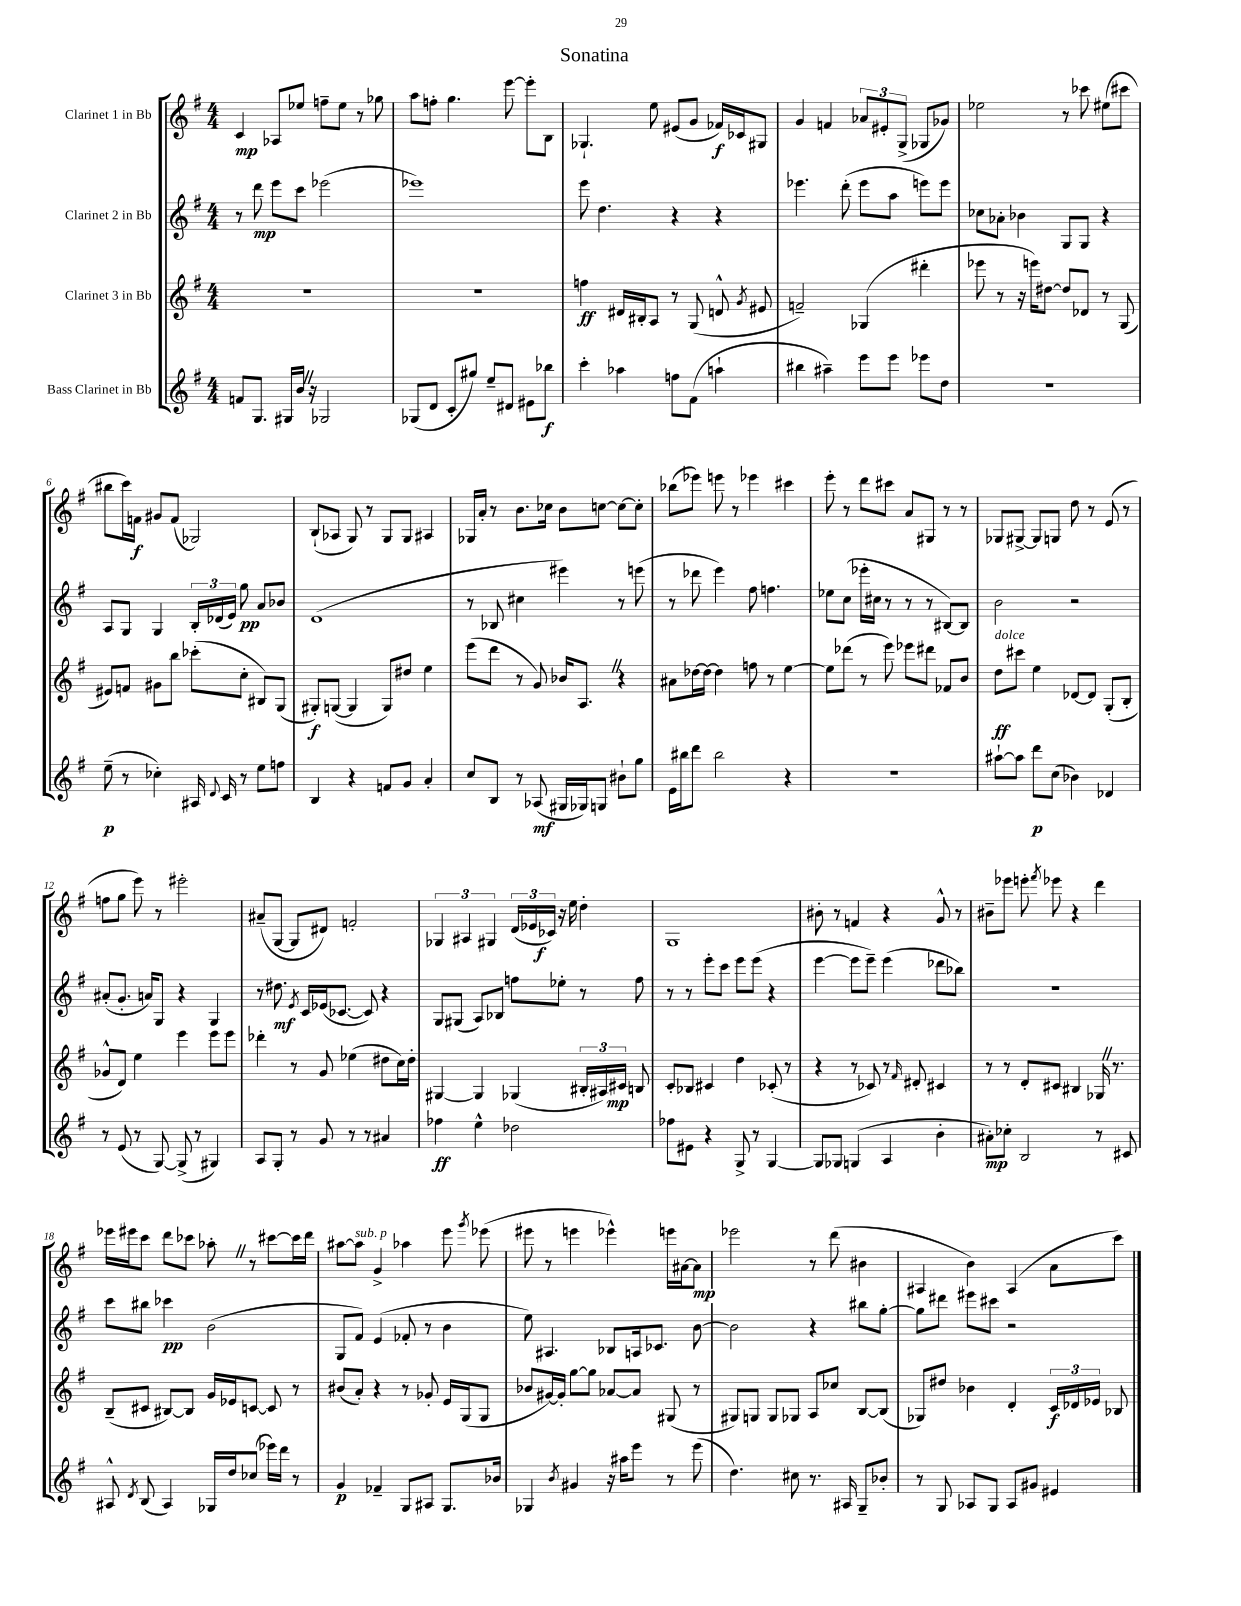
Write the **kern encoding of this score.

**kern	**kern	**kern	**kern
*staff4	*staff3	*staff2	*staff1
*clefG2	*clefG2	*clefG2	*clefG2
*k[f#]	*k[f#]	*k[f#]	*k[f#]
*M4/4	*M4/4	*M4/4	*M4/4
8f	1r	8r	4c
8.G	.	8ddd	.
.	.	8eee	8A-
16G#	.	.	.
16b	.	8ccc	8ee-
16r	.	.	.
2G-	.	(2eee-	8ff~
.	.	.	8ee-
.	.	.	8r
.	.	.	8gg-
=	=	=	=
(8G-	1r	1eee-)	8aa
8d	.	.	8ff'
8c'	.	.	4.gg
8gg#)	.	.	.
8ee~	.	.	.
8d#	.	.	[8eee
8e#	.	.	8eee']
8bb-	.	.	8B
=	=	=	=
4ccc'	4ff	8eee	4.G-`
.	.	4.dd	.
4aa-	16d#	.	.
.	16B#'	.	.
.	8A	.	8ee
8ff	8r	4r	(8e#
(8f#	(8G	.	8g
4aa`	8d^^	4r	16f-)
.	.	.	16c-
.	8qg	.	.
.	8e#	.	8G#
=	=	=	=
4bb#	2f~)	4.eee-	4g
4aa#~)	.	.	4f
.	.	(8ddd'	.
8eee	(4G-	8eee-	12a-
.	.	.	12e#'
8eee	.	8aa	.
.	.	.	(12G^
8eee-	4ddd#'	8eee)	8G-
8dd	.	8eee	8g-)
=	=	=	=
1r	8eee-	8cc-	2ee-
.	8r	8a-'	.
.	16r	4b-	.
.	16eee)	.	.
.	[8dd#	.	.
.	8dd#]	8G	8r
.	8d-	8G	8ccc-
.	8r	4r	(8ee#
.	(8G	.	8ccc#
=	=	=	=
(8ee~	8e#)	8A	8bb#
8r	8f	8G	16ccc)
.	.	.	16f
4cc-')	8g#	4G	8g#
.	8bb	.	(8f
16A#	(8ccc-'	24B'	2G-)
.	.	(24d-	.
8qqd	.	.	.
16c	.	.	.
.	.	24e)	.
8r	8cc'	8gg	.
8ee	8B#)	8a	.
8ff	(8G	8b-	.
=	=	=	=
4B	8G#')	(1d	(8B`
.	([8G	.	8A-
4r	4G]	.	8G)
.	.	.	8r
8f	8G)	.	8G
8g	8dd#	.	8G
4a'	4ee	.	4A#
=	=	=	=
8cc	(8eee	8r	16G-
.	.	.	16a'
8B	8ddd	8B-	8r
8r	8r	4cc#	8.b
(8A-	8g)	.	.
.	.	.	16cc-
16G#	16b-	4eee#)	8b
16G-)	8.A	.	.
8G	.	.	[8cc
8b#`	4r	8r	8cc_
8gg	.	(8eee	8cc']
=	=	=	=
16e	8a#	8r	(8bb-
16bb#	.	.	.
8ddd	[16dd-	8ddd-	8eee-)
.	16dd-_	.	.
2bb#	4dd-]	4eee)	8eee
.	.	.	8r
.	8ff	8ff#	4eee-
.	8r	4.ff	.
4r	[4ee	.	4ccc#
=	=	=	=
1r	8ee]	8ee-	8eee'
.	(8ddd-	(8cc	8r
.	8r	16eee-'	8ddd
.	.	16cc#	.
.	8eee)	8r	8ccc#
.	8eee-	8r	8a
.	8ddd#	8r	8G#
.	8f-	[8B#)	8r
.	8b	8B#]	8r
=	=	=	=
[8aa#`	8dd	2b	8G-
8aa#]	8ccc#	.	[8G#^
8ddd	4ee	.	8G#]
(8cc	.	.	8G
4b-)	[8d-	2r	8dd
.	8d-]	.	8r
4d-	(8G'	.	(8e
.	8B'	.	8r
=	=	=	=
8r	8g-^^	(8a#'	8ff
(8e	8d)	8.g'	8gg
8r	4ee	.	8eee)
.	.	16a)	.
[8G)	.	8G	8r
(8G^]	4eee	4r	2eee#'
8r	.	.	.
4G#)	8eee	4G	.
.	8eee	.	.
=	=	=	=
8A	4ddd-'	8r	(8a#~
8G'	.	8.dd#	[8G
8r	8r	.	8G]
.	.	8qe	.
.	.	16c	.
8g	8g	(16e-	8d#)
.	.	[8.c-	.
8r	(4ee-	.	2f'
8r	.	8c-])	.
4a#	8dd#	4r	.
.	16cc)	.	.
.	16dd#'	.	.
=	=	=	=
4ff-	[4G#	8G	6G-
.	.	(8G#	.
.	.	.	6A#
4ee^^	4G#]	8A)	.
.	.	.	6G#
.	.	8B-	.
2dd-	(4G-	8ff	(24d
.	.	.	24e-
.	.	.	24c-)
.	.	8ee-'	16r
.	.	.	16ee
.	24B#'	8r	4dd'
.	24A#)	.	.
.	24c#	.	.
.	8B	8ff	.
=	=	=	=
8ff-	8c'	8r	1G
8e#	8B-	8r	.
4r	4c#	8eee'	.
.	.	8ccc	.
8G^	4dd	8eee	.
8r	.	(8eee	.
[4G	(8c-'	4r	.
.	8r	.	.
=	=	=	=
8G]	4r	[4eee	8b#'
8G-	.	.	8r
(4G	8r	8eee]	4f
.	8c-)	8eee~)	.
4A	8r	(4eee	4r
.	16qqf#	.	.
.	8d#'	.	.
4b'	4c#	8ddd-	8g^^
.	.	8bb-)	8r
=	=	=	=
8a#')	8r	1r	8b#~
8cc-'	8r	.	8eee-
2B	8d'	.	8eee'
.	.	.	8qfff#
.	8c#	.	8eee-
.	4B#	.	4r
8r	16G-	.	4ddd
.	8.r	.	.
8c#	.	.	.
=	=	=	=
8A#^^	(8B~	8ccc	16eee-
.	.	.	16eee#
8qd	.	.	.
(8B	8c#	8bb#	8ccc
4A#)	[8B#)	4ccc-	8ddd
.	8B#]	.	8ccc-
16G-	16g	(2b	8aa-'
16dd	16e-	.	.
(8cc-	[8c	.	8r
16eee-)	8c]	.	[8ccc#
16ddd	.	.	.
8r	8r	.	16ccc#]
.	.	.	16ddd
=	=	=	=
4g	(8b#	8G	[8aa#
.	8a')	8f#)	8aa#]
4f-~	4r	(4e	4g^
8G	8r	8f-'	4aa-
8A#	8g-'	8r	.
8.G	16e	4b	8eee
.	(16G	.	.
.	.	.	8qggg
.	8G	.	(8eee-
16b-	.	.	.
=	=	=	=
4G-	8b-	8ee)	8eee#
.	[16g#)	4.A#	8r
.	16g#']	.	.
8qb	.	.	.
4g#	[8gg	.	4eee
.	8gg]	.	.
16r	[8a-	8B-	4eee-^^)
16aa#	.	.	.
8eee	8a-]	16A	.
.	.	8.c-	.
8r	(8G#	.	16eee
.	.	.	[16a#
(8eee	8r	[8b	8a#]
=	=	=	=
4.dd)	8G#)	2b]	2eee-
.	8G	.	.
.	8G	.	.
8cc#	8G-	.	.
8.r	8A	4r	8r
.	8cc-	.	(8ddd
16A#	.	.	.
8G~	[8B	8bb#	4b#
8b-'	(8B]	[8gg'	.
=	=	=	=
8r	8G-)	8gg]	4A#
8G	8dd#	8ddd#	.
8A-	4b-	8eee#	4b)
8G	.	8ccc#	.
8A-	4d'	2r	(4A#
8g#	.	.	.
4e#	24c	.	8a
.	24d-	.	.
.	24e-	.	.
.	8B-	.	8ccc)
==	==	==	==
*-	*-	*-	*-
